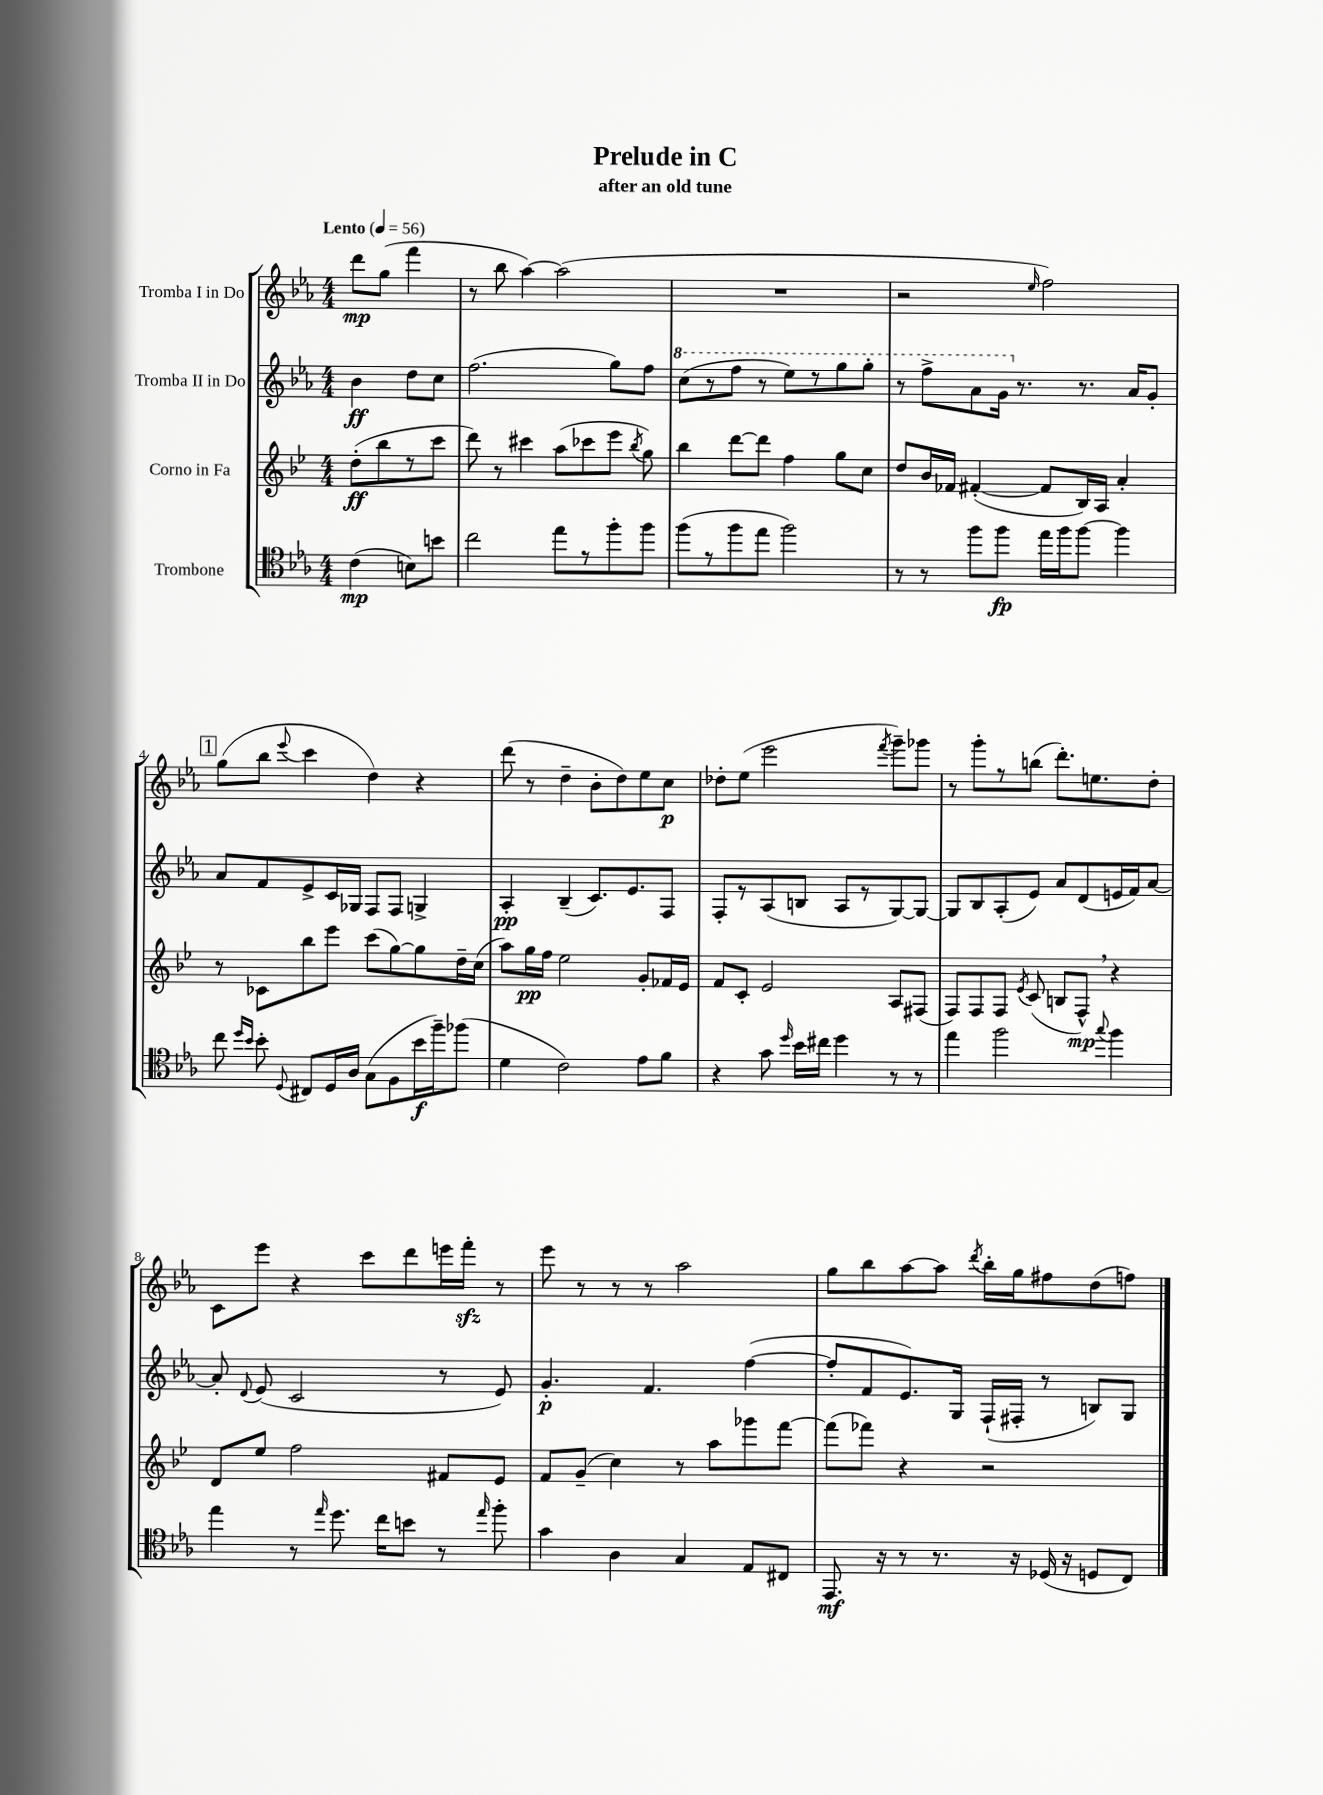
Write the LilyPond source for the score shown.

\header { title = "Prelude in C" subtitle = "after an old tune" }
<<
\new StaffGroup <<
\new Staff = "s0" \with { instrumentName = "Tromba I in Do" } {
    \clef treble \key ees \major \numericTimeSignature \time 4/4 \partial 2 \tempo "Lento" 4 = 56
    \autoBeamOff d'''8[\mp g''8]( f'''4 |
    r8 bes''8 aes''4~) aes''2( |
    R1 |
    r2 \grace { ees''16 } f''2) |
    \mark \markup { \box "1" } g''8[( bes''8] \appoggiatura { ees'''8 } c'''4 d''4) r4 |
    d'''8( r8 d''4-- bes'8[-. d''8) ees''8 c''8]\p |
    des''8[-. ees''8]( ees'''2 \acciaccatura { f'''8 } g'''8[--) ges'''8] |
    r8 g'''8[-. r8 b''8]( d'''8.[-.) e''8. d''8]-. |
    c'8[ ees'''8] r4 c'''8[ d'''8 e'''16 f'''16]-.\sfz r8 |
    ees'''8 r8 r8 r8 aes''2 |
    g''8[ bes''8 aes''8~ aes''8] \acciaccatura { d'''8 } bes''16[-. g''16 fis''8 d''8( f''8]) \bar "|." |
}
\new Staff = "s1" \with { instrumentName = "Tromba II in Do" } {
    \clef treble \key ees \major \numericTimeSignature \time 4/4 \partial 2
    \autoBeamOff bes'4\ff d''8[ c''8] |
    f''2.( g''8[) f''8] |
    \ottava #1 c'''8[( r8 f'''8] r8 ees'''8[) r8 g'''8 g'''8]-. |
    r8 f'''8[-> aes''8 g''16] \ottava #0 r8. r8. aes'16[ g'8]-. |
    \mark \markup { \box "1" } aes'8[ f'8 ees'8-> c'16 ges16] f8[ f8] g4-> |
    aes4-.\pp bes4--( c'8.[) ees'8. f8] |
    f8[-. r8 aes8( b8] aes8[ r8 g8~) g8]~ |
    g8[ bes8 aes8-.( ees'8]) aes'8[ d'8( e'16 f'16) aes'8]~ |
    aes'8-. \appoggiatura { d'8 } ees'8( c'2 r8 ees'8) |
    g'4.-.\p f'4. f''4~( |
    f''8[-. f'8 ees'8.) g16] f16[-!( fis16]-. r8 b8[) g8] \bar "|." |
}
\new Staff = "s2" \with { instrumentName = "Corno in Fa" } {
    \clef treble \key bes \major \numericTimeSignature \time 4/4 \partial 2
    \autoBeamOff d''8[-.\ff( bes''8 r8 c'''8] |
    d'''8) r8 cis'''4 a''8[( ces'''8 ees'''8] \acciaccatura { bes''8 } g''8) |
    bes''4 d'''8[~ d'''8] f''4 g''8[ c''8] |
    d''8[ bes'16 fes'16] fis'4~-.( fis'8[ bes16) a16] a'4-. |
    \mark \markup { \box "1" } r8 ces'8[ bes''8 ees'''8] c'''8[( g''8~) g''8 d''16-- c''16]( |
    a''8[) g''16\pp f''16] ees''2 g'8[-. fes'16 ees'16] |
    f'8[ c'8]-. ees'2 a8[ fis8]( |
    f8[) f8 f8] \acciaccatura { ees'8 } c'8( b8[ f8]-^\mp) \breathe r4 |
    d'8[ ees''8] f''2 fis'8[ ees'8] |
    f'8[ g'8]--( c''4) r8 a''8[ ges'''8 f'''8]~ |
    f'''8[( fes'''8]) r4 r2 \bar "|." |
}
\new Staff = "s3" \with { instrumentName = "Trombone" } {
    \clef tenor \key ees \major \numericTimeSignature \time 4/4 \partial 2
    \autoBeamOff c'4\mp( b8[) b'8] |
    c''2 ees''8[ r8 f''8-. f''8] |
    f''8[( r8 f''8 ees''8] f''2) |
    r8 r8 f''8[ f''8]\fp ees''16[ f''16 f''8]~ f''4 |
    \mark \markup { \box "1" } c''8 \grace { d''16[ bes'16] } bes'8-. \appoggiatura { d8 } cis8[ d16 aes16] g8[( f8 bes'16\f f''16--) fes''8]( |
    d'4 c'2) ees'8[ f'8] |
    r4 g'8 \grace { d''16 } bes'16[ cis''16] d''4 r8 r8 |
    ees''4 f''2 \appoggiatura { g''8 } f''4 |
    ees''4 r8 \grace { ees''16 } d''8. c''16[ b'8] r8 \grace { ees''16 } f''8-. |
    g'4 aes4 g4 ees8[ cis8] |
    ees,8.\mf r16 r8 r8. r16 des16( r16 d8[ c8]) \bar "|." |
}
>>
>>
